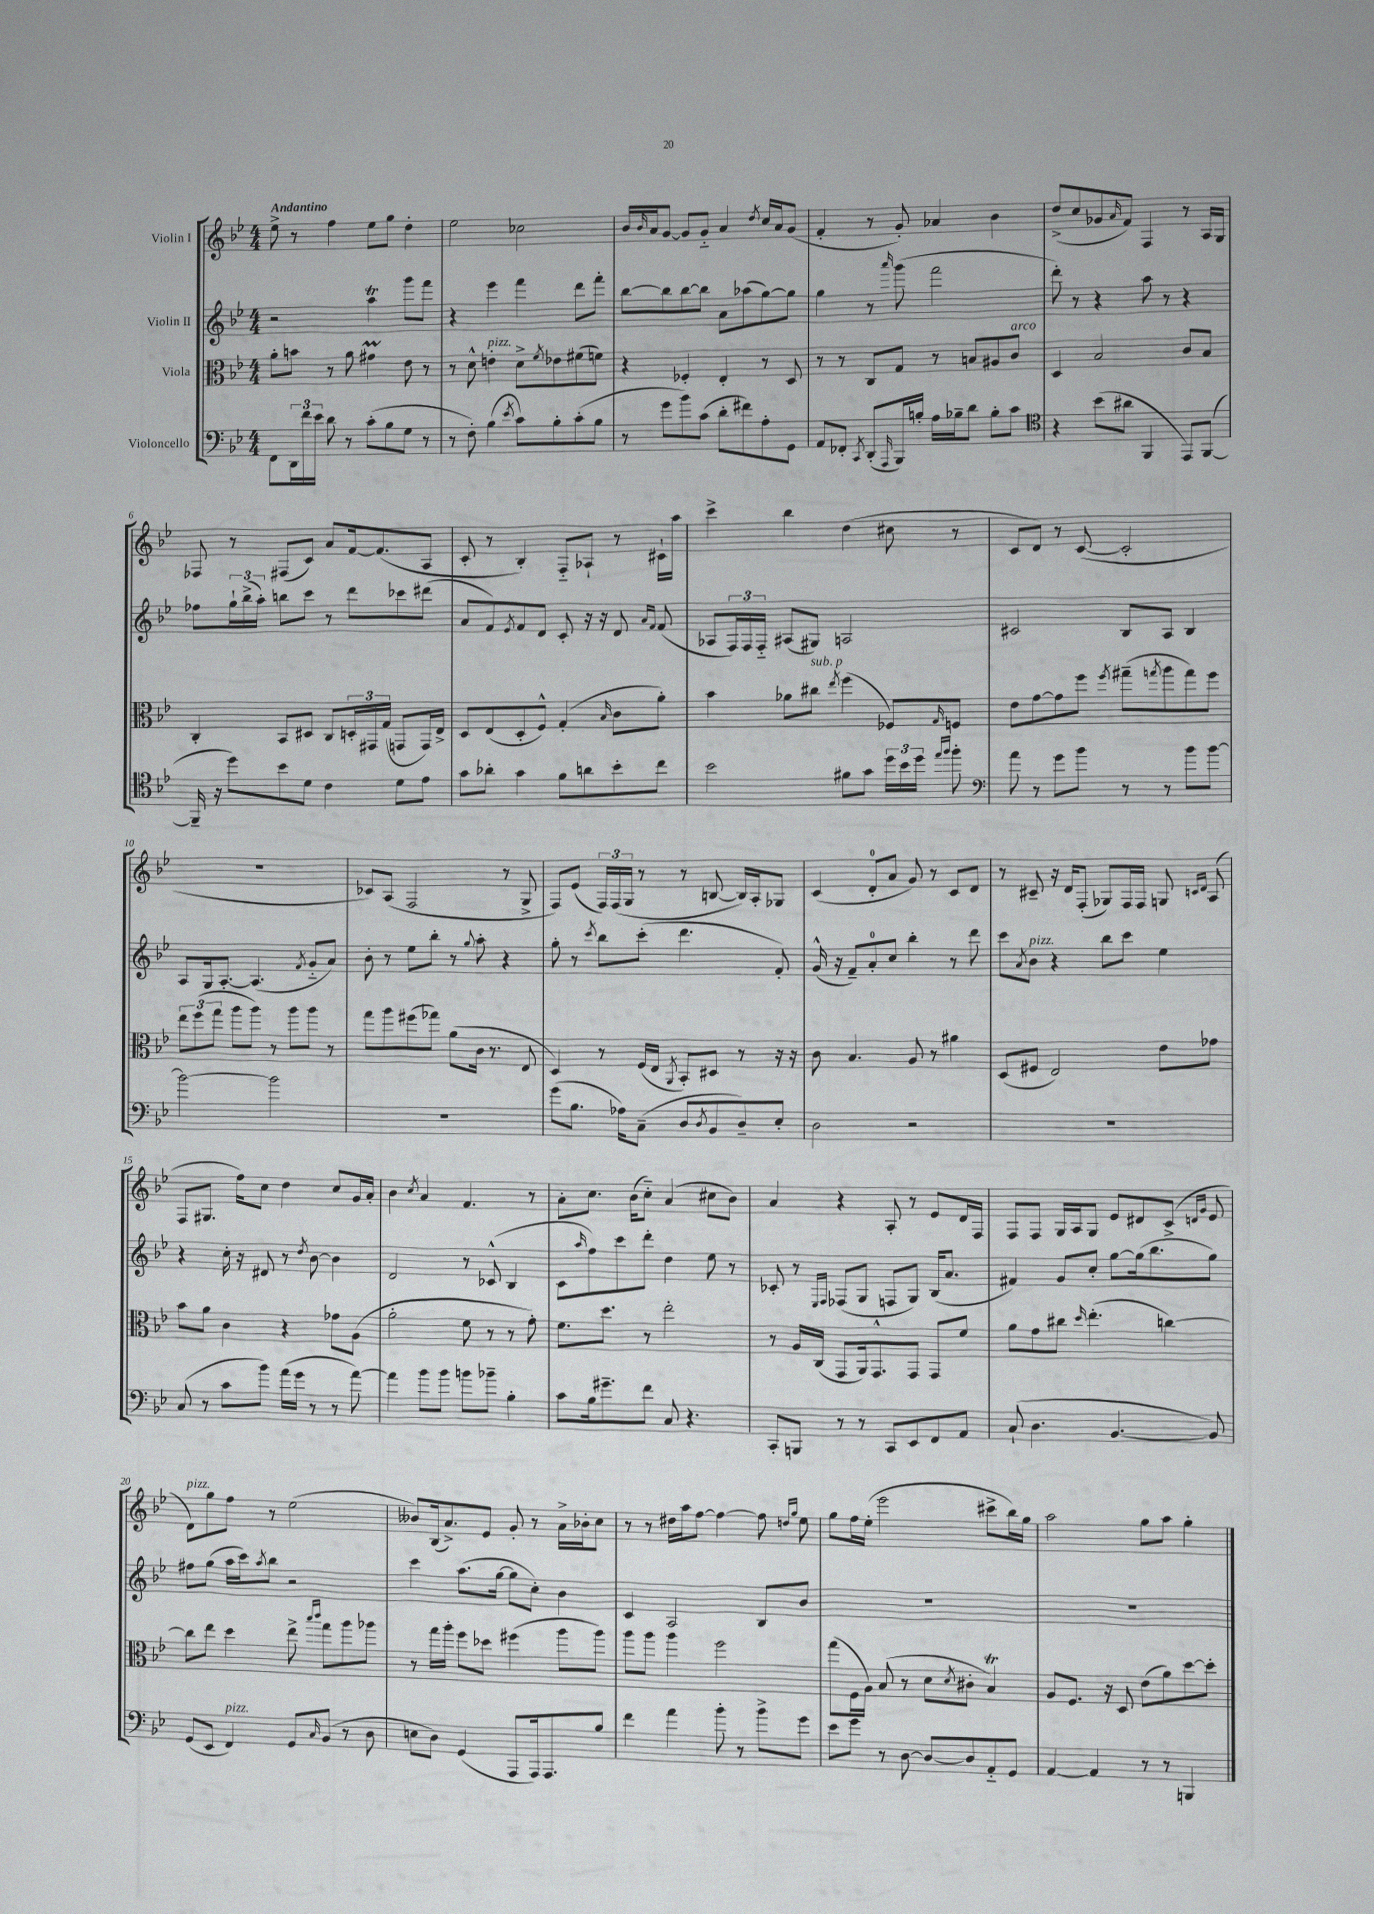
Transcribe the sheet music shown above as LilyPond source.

<<
\new StaffGroup <<
\new Staff = "s0" \with { instrumentName = "Violin I" } {
    \clef treble \key bes \major \numericTimeSignature \time 4/4 \tempo "Andantino"
    ees''8-> r8 f''4 ees''8 g''8 d''4-. |
    ees''2 ces''2 |
    bes'16 \grace { bes'16 } a'16 g'8~ g'8 g'8-_ a'4 \acciaccatura { d''8 } c''16 a'16 g'8( |
    f'4-. r8 g'8-.) aes'4 bes'4 |
    d''8->( c''8 ges'8 \grace { a'16 } f'8) f4 r8 a16 g16 |
    fes8 r8 fis8( c'8) a'8 f'16~ f'8.( a8 |
    c'8-. r8 bes4-.) f8-_ aes8-! r8 cis'16-! a''16 |
    c'''4-> bes''4 d''4( cis''8 r8 |
    c'8 d'8) r8 c'8~( c'2-. |
    R1 |
    ces'8) a8( f2 r8 g8-> |
    f8) ees'8( \tuplet 3/2 { f16) f16( g16 } r8 r8 b8~ b16) a16-. ges8 |
    c'4( d'8-0-. a'8 g'8) r8 c'8 d'8 |
    r8 cis'8-- r16 d'16 f8-.( ges8) f16 f16 g8 \grace { c'16 d'16 } a8( |
    f8 gis8. f''16) c''8 d''4 c''8 g'16 a'16-. |
    bes'4 \acciaccatura { c''8 } a'4 f'4. r8 |
    a'8-. c''8. bes'16( c''8-_) a'4( cis''8 bes'8) |
    a'4 r4 a8-. r8 ees'8 d'16 f16 |
    f8 f8 g16 a16 g8 ees'8 dis'8 c'8->( \grace { d'16 g'16 } ees'8 |
    d'8^\markup { \italic "pizz." }) g''8 f''8 r8 ees''2( |
    beses'8) bes16( a'8.->) ees'8 g'8-. r8 a'16-> bes'16-. c''8 |
    r8 r8 dis''16 a''16 f''8~ f''4~ f''8 \grace { d''16 g''16 } ees''8 |
    g''8 f''16 ees''16-.( ees'''2 cis'''8-> bes''16) g''16 |
    a''2 g''8 a''8 g''4-. \bar "|." |
}
\new Staff = "s1" \with { instrumentName = "Violin II" } {
    \clef treble \key bes \major \numericTimeSignature \time 4/4
    r2 a''4\trill g'''8 f'''8 |
    r4 ees'''4 f'''4 d'''8 f'''8-. |
    bes''8~ bes''8 bes''8~ bes''8 a'8 aes''8( g''8~) g''8 |
    g''4 r8 \grace { a'''16 } g'''8( f'''2 |
    d'''8-.) r8 r4 a''8 r8 r4 |
    fes''8 \tuplet 3/2 { g''16-! bes''16->( a''16-.) } b''8 c'''8 r8 d'''8 ces'''8 dis'''8( |
    a'8 f'8) \acciaccatura { ees'8 } f'8 d'8 c'8-. r16 r16 d'8 \grace { a'16 f'16 } f'8( |
    aes8 \tuplet 3/2 { f16) f16 f16-_ } ais8( gis8) a2 |
    cis'2 bes8 a8 bes4 |
    a8 g16 a8.~-. a4.( \acciaccatura { f'8 } g'8-_ a'8) |
    bes'8-. r8 ees''8 bes''8-. r8 \appoggiatura { g''8 } a''8-. r4 |
    g''8-. r8 \acciaccatura { c'''8 } bes''8 c'''8-.( d'''4. f'8-.) |
    g'16-^( r16 f'8--) a'8-0-. c''8 bes''4-. r8 d'''8 |
    c'''8 \acciaccatura { a'8 } bes'8^\markup { \italic "pizz." } r4 bes''8 c'''8 ees''4 |
    r4 c''16-. r16 dis'8 r8 \acciaccatura { d''8 } bes'8~ bes'4 |
    d'2 r8 ces'8-^( bes4 |
    c'8 \grace { a''16 } f''8) c'''8 d'''8-. d''4 ees''8 r8 |
    ces'8-. r8 \grace { ees16 f16 } fes8( g8 f8 g8) bes16( a'8. |
    fis'4) g'8 c''8-. g''8~ g''16( bes''8. g''8) |
    fis''8 g''8( a''16 c'''16) \acciaccatura { a''8 } bes''8 r2 |
    c'''4 a''8.( g''16~ g''8 c''8-.) bes'4 |
    c'4 a2 bes8 bes'8 |
    R1 |
    R1 \bar "|." |
}
\new Staff = "s2" \with { instrumentName = "Viola" } {
    \clef alto \key bes \major \numericTimeSignature \time 4/4
    a'8-. b'8 r8 a'8 gis'4\prall ees'8 r8 |
    r8 d'8-^ e'4-.^\markup { \italic "pizz." } d'8-> \acciaccatura { f'8 } ees'8 fis'8( f'8) |
    r4 fes4-. ees4-. r8 d8 |
    r8 r8 c8 g8 r8 b8 ais8 c'8^\markup { \italic "arco" } |
    d4 bes2 c'8 bes8 |
    c4-. bes,8 dis8 c8 \tuplet 3/2 { d16-. gis,16 g16( } g,8 g,16) ees16-> |
    d8 ees8( d8-. f8-^) g4-.( \grace { bes16 } c'8 a'8-.) |
    bes'4 aes'8 cis''8^\markup { \italic "sub. p" } \acciaccatura { ees''8 } f''4( fes8) \grace { g16 } f8 |
    ees'8 g'8~ g'8 f''8 \acciaccatura { f''8 } gis''8--( \acciaccatura { g''8 } a''8 g''8) f''8 |
    \tuplet 3/2 { ees''8 f''8( g''8 } a''8 a''8) r8 a''8 a''8 r8 |
    g''8 a''8 fis''8( ges''8) a'8( c'16 r8. ees8 |
    d4) r8 f16( ees16 \acciaccatura { a,8 } bes,8-.) dis8 r8 r16 r16 |
    c'8 bes4. a8 r8 ais'4 |
    d8( fis8 ees2) ees'8 ges'8 |
    bes'8 a'8 c'4 r4 ges'8 a8( |
    a'2-. f'8 r8 r8 g'8-.) |
    f'8. d''8. r8 ees''2-. |
    r8 a16 c16( g,8 a,16) g,8.-^ g,8 g,8 f'8 |
    a'8 g'8 cis''8 \grace { d''16 } ees''4.-.( c''4~) |
    c''8 ees''8 d''4 ees''8-> \grace { bes''16 c'''16 } g''8 a''8 aes''8 |
    r8 g''16 a''16-. f''8 des''8 fis''4( a''8 a''8) |
    a''8 a''8 a''4 f''2 |
    g''8( f16 a16) bes8( r8 d'8 \acciaccatura { d'8 } cis'8-. bes4\trill) |
    a8 f8. r16 d8 ees'8( a'8) d''8~ d''8-. \bar "|." |
}
\new Staff = "s3" \with { instrumentName = "Violoncello" } {
    \clef bass \key bes \major \numericTimeSignature \time 4/4
    f,8 \tuplet 3/2 { d,16 f'16 ees'16 } d'8 r8 c'8-.( bes8 g8 r8 |
    r8 f8-.) bes4( \acciaccatura { ees'8 } c'8) bes8-. c'8-.( bes8 |
    r8 g'8 bes'8) c'8( d'8-. fis'8) a8-. g,8 |
    a,8 fes,8-. \acciaccatura { c,8 } d,8-.( \grace { a,,16 } bes,,16) b16-. a16 bes16-- d'8 bes8-. c'8 |
    \clef tenor r4 bes'8( ais'8 f,4 ees,8) f,8~( |
    f,16-- r16 d''8) bes'8 d'8 c'4 d'8 ees'8 |
    g'8 aes'8-. g'4 f'8 a'8 bes'8-. c''8 |
    bes'2 fis'8 g'8 \tuplet 3/2 { d''16 bes'16 d''16 } \grace { ees''16 f''16 } f''8-. |
    \clef bass a'8 r8 g'8 bes'8 r8 r8 bes'8 bes'8~ |
    bes'2~ bes'2 |
    R1 |
    g'8( bes8. aes16) c8--( d8 \acciaccatura { d8 } bes,8 d8--) ees8-. |
    d2 r2 |
    R1 |
    c8( r8 c'8 bes'8) a'16( g'16 r8 r8 a'8~) |
    a'4 bes'8 bes'8 b'8 bes'8-- bes4-. |
    c'8 bes16 gis'8.-- f'8 c8 r4. |
    c,8-. b,,8 r8 r8 c,8 ees,8 f,8 a,8 |
    c8-!( d4. bes,4.~ bes,8) |
    g,8( ees,8 f,4^\markup { \italic "pizz." }) g,8 \grace { c16 } bes,8( r8 d8 |
    e8 d8) g,4( a,,8 a,,16) a,,8. bes8 |
    f'4 a'4 bes'8-. r8 bes'8-> g'8 |
    ees'8 g'8 r8 d8~ d8~ d8 a,8-_ g,8 |
    a,4~ a,4 r8 r8 b,,4 \bar "|." |
}
>>
>>
